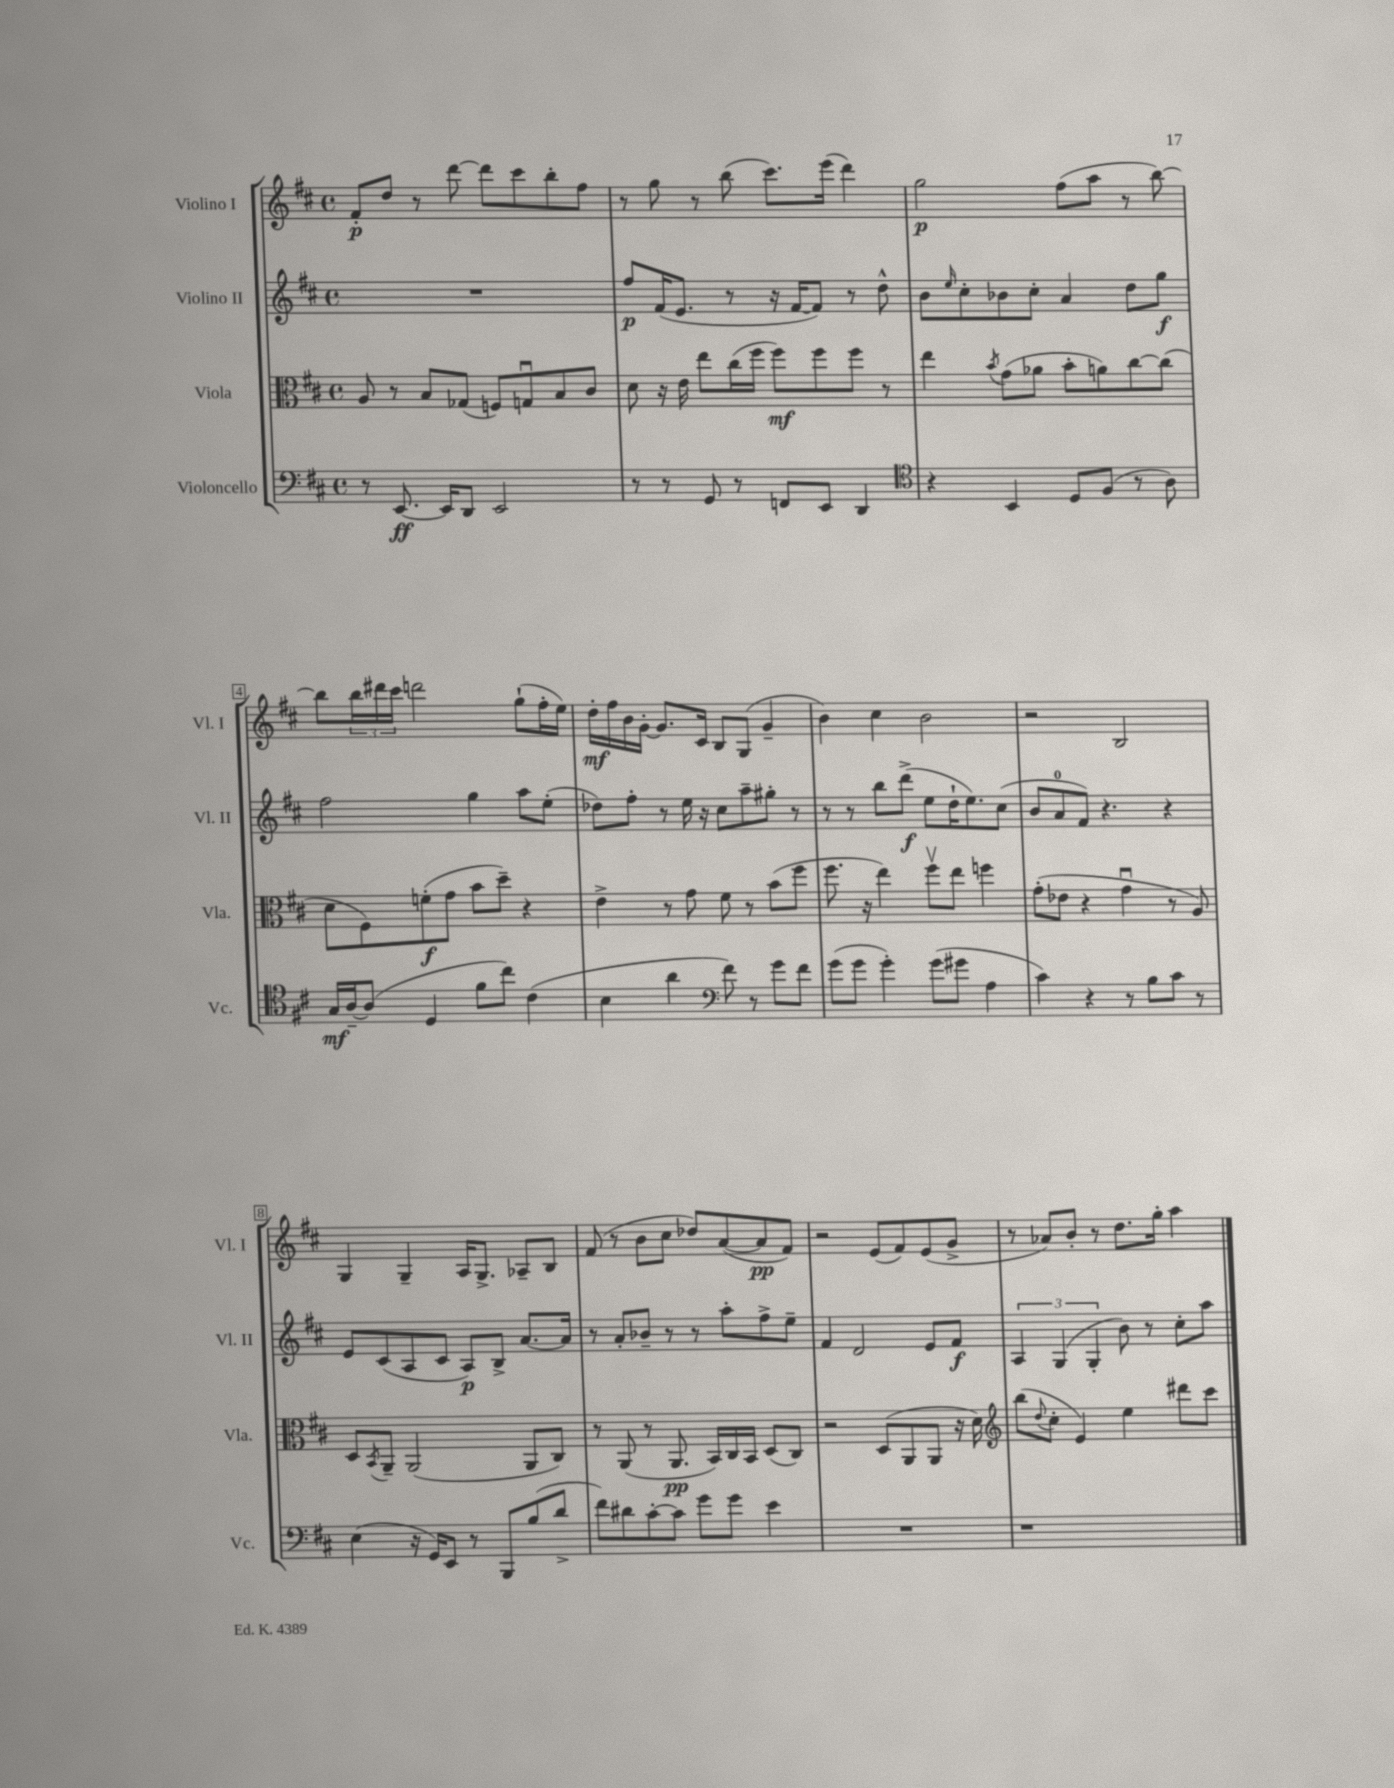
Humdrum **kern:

**kern	**kern	**kern	**kern
*staff4	*staff3	*staff2	*staff1
*clefF4	*clefC3	*clefG2	*clefG2
*k[f#c#]	*k[f#c#]	*k[f#c#]	*k[f#c#]
*M4/4	*M4/4	*M4/4	*M4/4
*met(c)	*met(c)	*met(c)	*met(c)
8r	8A	1r	8f#'
[8.EE	8r	.	8dd
.	8B	.	8r
16EE]	.	.	.
8DD	(8G-	.	[8ddd
2EE	8F)	.	8ddd]
.	8Gu	.	8ccc#
.	8B	.	8bb'
.	8c#	.	8ff#
=	=	=	=
8r	8d	8ff#	8r
8r	16r	(16f#	8gg
.	16e	8.e	.
8GG	8ee	.	8r
8r	(16cc#	8r	(8bb
.	16ff#	.	.
8FF	8ff#)	16r	8.ccc#)
.	.	[16f#	.
8EE	8ff#	8f#])	.
.	.	.	(16eee
4DD	8ff#	8r	4ddd)
.	8r	8dd^^	.
=	=	=	=
*clefC4	*	*	*
4r	4ee	8b	2gg
.	.	16qqee	.
.	.	8cc#'	.
.	8qb	.	.
4BB	(8g	8b-	.
.	8a-	8cc#'	.
8D	8b'	4a	(8ff#
(8F#	8a)	.	8aa
8r	[8cc#	8dd	8r
8A)	(8cc#]	8gg	[8bb)
=	=	=	=
16G	8d	2ff#	8bb]
[16A~	.	.	.
(8A]	8F#)	.	24bb
.	.	.	24ddd#
.	.	.	24ccc#
4D	(8f'	.	2ddd
.	8g	.	.
8f#	8b	4gg	.
8cc#)	8dd~)	.	.
(4c#	4r	8aa	(8gg`
.	.	(8ee'	16ff#'
.	.	.	16ee)
=	=	=	=
4B	4e^	8dd-)	16dd'
.	.	.	16ff#
.	.	8ff#'	16b
.	.	.	[16g'
4a	8r	8r	8.g]
.	8g	16ee	.
.	.	16r	16c#
*clefF4	*	*	*
8f#)	8f#	8cc#	8B
8r	8r	8aa~	(8G
8g	(8b	8gg#'	4g~
8f#	8ff#	8r	.
=	=	=	=
(8g	8.ff#	8r	4b)
8g	.	8r	.
.	16r	.	.
4g')	4ee)	8bb	4cc#
.	.	(8ddd^	.
(8g	8ff#v	8ee	2b
8g#	8ee	16dd`	.
.	.	8.ee)	.
4A	4ff	.	.
.	.	(8cc#	.
=	=	=	=
4c#)	(8g'	8b	2r
.	8e-	8a	.
4r	4r	8f#)	.
.	.	4.r	.
8r	4gu	.	2B
8B	.	.	.
8c#	8r	4r	.
8r	8A)	.	.
=	=	=	=
(4E	8D	8e	4G
.	8qBB	.	.
.	8AA~	(8c#	.
16r	(2AA	8A	4G~
16GG)	.	.	.
8EE	.	8c#	.
8r	.	8A)	16A
.	.	.	8.G^
8BBB	.	8B^	.
(8B	8AA	[8.a	8A-~
8d^	8C#)	.	8B
.	.	16a]	.
=	=	=	=
8f#)	8r	8r	(8f#
8d#	(8AA	8a'	8r
[8c#'	8r	8b-~	8b
8c#]	8.AA	8r	8cc#
8g	.	8r	8dd-)
.	16BB)	.	.
8g	16C#	8aa'	([8a
.	16BB	.	.
4e	(8D	8ff#^	8a]
.	8C#)	8ee~	8f#)
=	=	=	=
1r	2r	4f#	2r
.	.	2d	.
.	(8D	.	(8e
.	8AA	.	8f#)
.	8AA	8e	(8e
.	16r	8f#	8g^
.	16d)	.	.
=	=	=	=
*	*clefG2	*	*
1r	(8bb	6A	8r
.	8qqdd	.	.
.	8cc#'	.	8a-)
.	.	(6G	.
.	4e)	.	8b'
.	.	6G'	.
.	.	.	8r
.	4ee	8b)	8.dd
.	.	8r	.
.	.	.	16gg'
.	8ddd#	8cc#'	4aa
.	8ccc#	8aa	.
==	==	==	==
*-	*-	*-	*-
